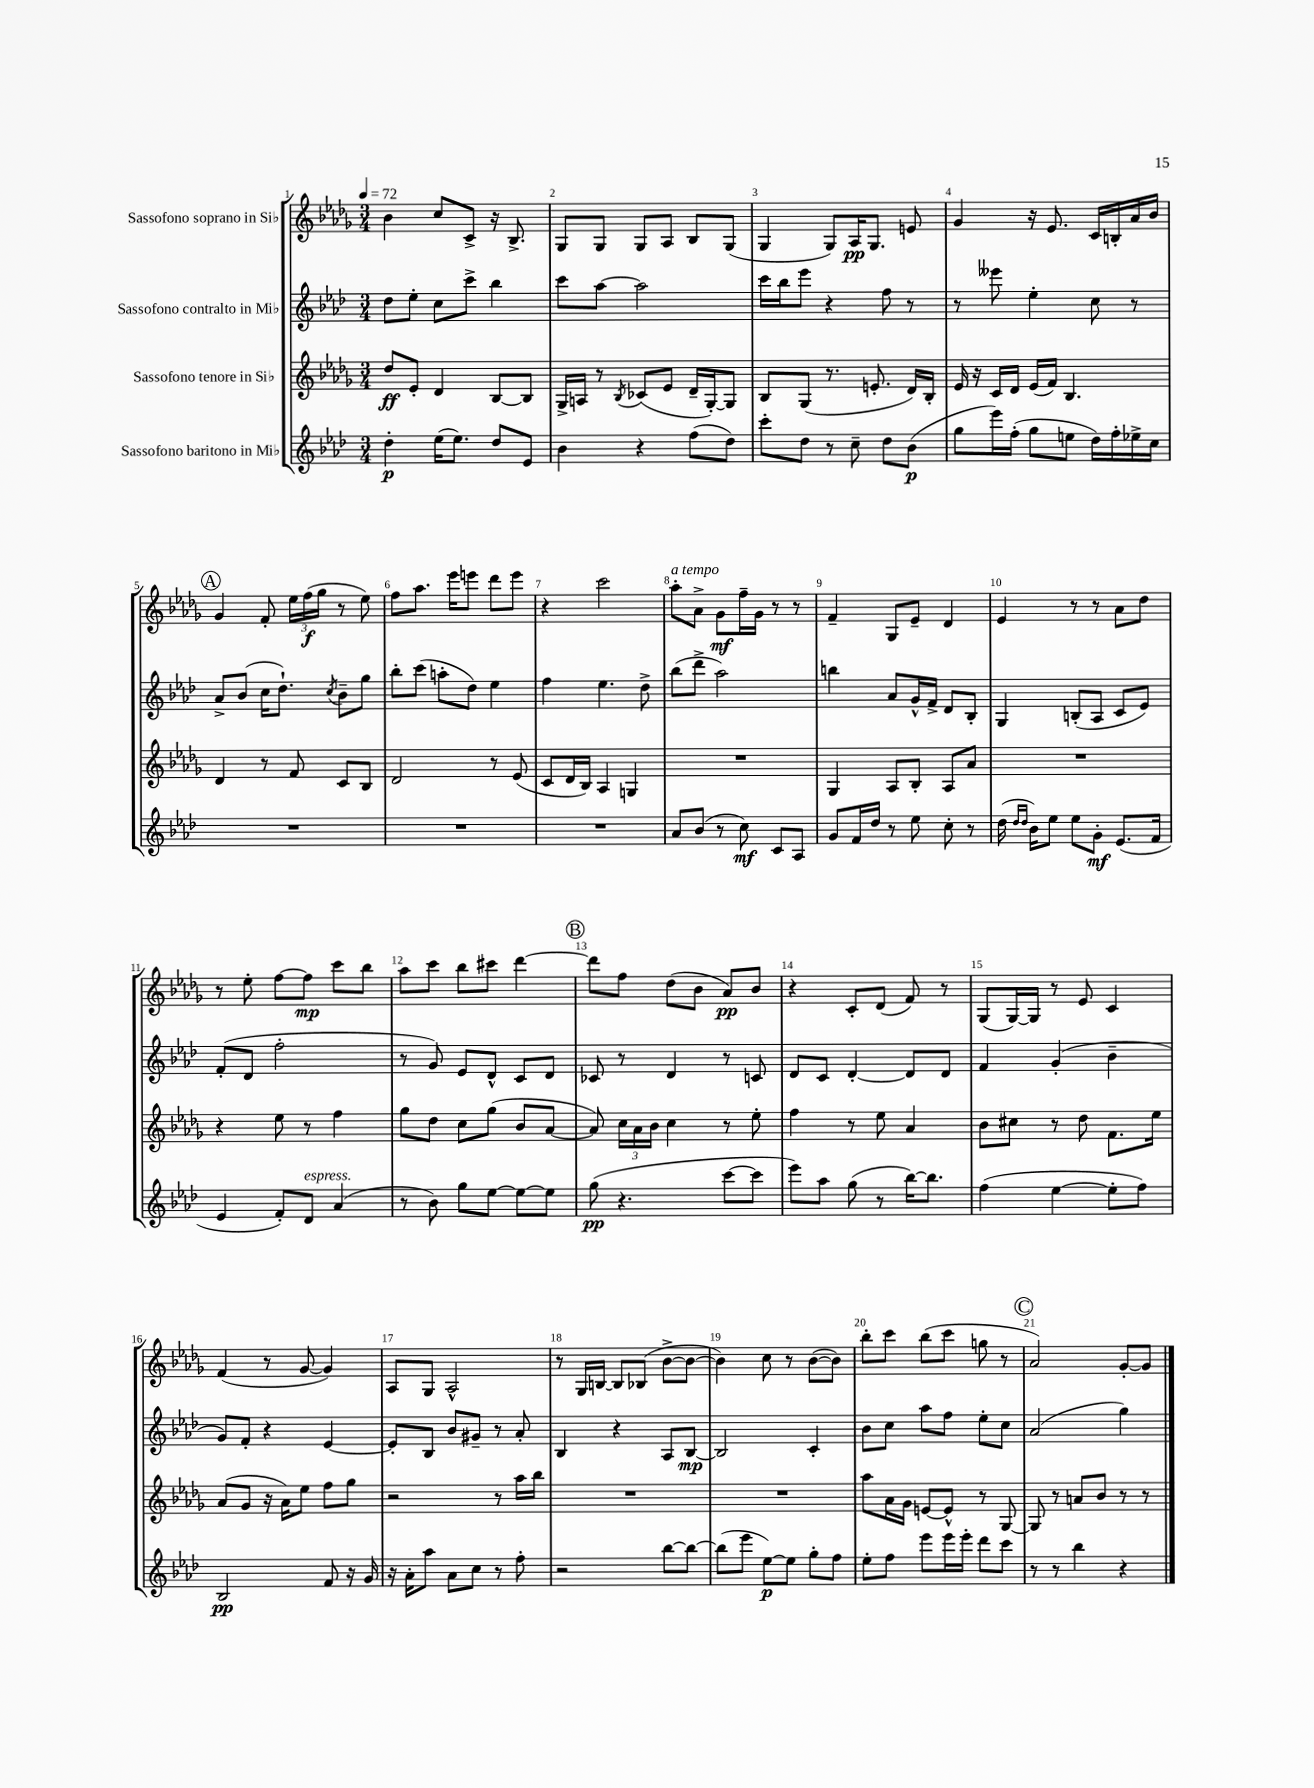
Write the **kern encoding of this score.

**kern	**dynam	**kern	**dynam	**kern	**dynam	**kern	**dynam
*part4	*part4	*part3	*part3	*part2	*part2	*part1	*part1
*staff4	*staff4	*staff3	*staff3	*staff2	*staff2	*staff1	*staff1
*I"Sassofono baritono in Mi♭	*	*I"Sassofono tenore in Si♭	*	*I"Sassofono contralto in Mi♭	*	*I"Sassofono soprano in Si♭	*
*clefG2	*	*clefG2	*	*clefG2	*	*clefG2	*
*k[b-e-a-d-]	*	*k[b-e-a-d-g-]	*	*k[b-e-a-d-]	*	*k[b-e-a-d-g-]	*
*M3/4	*	*M3/4	*	*M3/4	*	*M3/4	*
*MM72	*	*MM72	*	*MM72	*	*MM72	*
=1	=1	=1	=1	=1	=1	=1	=1
4dd-'\	p	8dd-/L	ff	8dd-\L	.	4b-\	.
.	.	8e-'/J	.	8ee-'\J	.	.	.
(16ee-\KL	.	4d-/	.	8cc\L	.	8cc/L	.
8.ee-\J)	.	.	.	.	.	.	.
.	.	.	.	8ccc^\J	.	8c^/J	.
8dd-/L	.	[8B-/L	.	4bb-\	.	16r	.
.	.	.	.	.	.	8.B-^/	.
8e-/J	.	8B-/J]	.	.	.	.	.
=2	=2	=2	=2	=2	=2	=2	=2
4b-\	.	16G-^/LL	.	8ccc\L	.	8G-/L	.
.	.	16An/JJ	.	.	.	.	.
.	.	8r	.	[8aa-\J	.	8G-/J	.
.	.	8qB-/	.	.	.	.	.
4r	.	(8c-X/L	.	2aa-\]	.	8G-/L	.
.	.	8e-/J	.	.	.	8A-/J	.
(8ff\L	.	16d-~/LL	.	.	.	8B-/L	.
.	.	[16G-'/J)	.	.	.	.	.
8dd-\J)	.	8G-/J]	.	.	.	(8G-/J	.
=3	=3	=3	=3	=3	=3	=3	=3
8ccc'\L	.	8B-/L	.	16ccc\LL	.	4G-/	.
.	.	.	.	16bb-\J	.	.	.
8dd-\J	.	(8G-/J	.	8eee-\J	.	.	.
8r	.	8.r	.	4r	.	8G-/L)	.
8cc~\	.	.	.	.	.	16A-/K	pp
.	.	8.en'/	.	.	.	8.G-/J	.
8dd-\L	.	.	.	8ff\	.	.	.
(8b-\J	p	16d-/LL)	.	8r	.	8en/	.
.	.	16B-'/JJ	.	.	.	.	.
=4	=4	=4	=4	=4	=4	=4	=4
8gg\L	.	16e-/	.	8r	.	4g-/	.
.	.	16r	.	.	.	.	.
16eee-\L)	.	16c/LL	.	8eee--X\	.	.	.
(16ff'\JJ	.	16d-/JJ	.	.	.	.	.
8gg\L	.	(16e-/LL	.	4ee-'\	.	16r	.
.	.	16f/JJ)	.	.	.	8.e-/	.
8een\J	.	4.B-/	.	.	.	.	.
16dd-\LL)	.	.	.	8cc\	.	16c/LL	.
16ff'\	.	.	.	.	.	16Bn'/	.
16ee-X^\	.	.	.	8r	.	16a-/	.
16cc\JJ	.	.	.	.	.	16b-/JJ	.
!!LO:LB:g=z
!!LO:REH:place=s1:t=A
=5	=5	=5	=5	=5	=5	=5	=5
2.r	.	4d-/	.	8a-^/L	.	4g-/	.
.	.	.	.	(8b-/J	.	.	.
.	.	8r	.	16cc\KL	.	8f'/	.
.	.	.	.	8.dd-`\J)	.	.	.
.	.	8f/	.	.	.	24ee-\LL	.
.	.	.	.	.	.	(24ff\	f
.	.	.	.	.	.	24gg-\JJ	.
.	.	.	.	8qcc/	.	.	.
.	.	8c/L	.	8b-~\L	.	8r	.
.	.	8B-/J	.	8gg\J	.	8ee-\)	.
=6	=6	=6	=6	=6	=6	=6	=6
2.r	.	2d-/	.	8bb-'\L	.	8ff\L	.
.	.	.	.	(8ccc\J	.	8.aa-\J	.
.	.	.	.	8aan'\L	.	.	.
.	.	.	.	.	.	16eee-\KL	.
.	.	.	.	8dd-\J)	.	8eeen\J	.
.	.	8r	.	4ee-\	.	8ddd-\L	.
.	.	(8e-/	.	.	.	8eee\J	.
=7	=7	=7	=7	=7	=7	=7	=7
2.r	.	8c/L	.	4ff\	.	4r	.
.	.	16d-/L	.	.	.	.	.
.	.	16B-/JJ)	.	.	.	.	.
.	.	4A-/	.	4.ee-\	.	2ccc\	.
.	.	4Gn/	.	.	.	.	.
.	.	.	.	8dd-^\	.	.	.
=8	=8	=8	=8	=8	=8	=8	=8
!	!	!	!	!	!	!LO:TX:a:i:t=a tempo	!
8a-/L	.	2.r	.	(8bb-\L	.	8aa-'\L	.
(8b-/J	.	.	.	8ddd-^\J	.	8a-^\J	.
8r	.	.	.	2aa-\)	.	8g-\L	mf
8cc\)	mf	.	.	.	.	16ff~\L	.
.	.	.	.	.	.	16g-\JJ	.
8c/L	.	.	.	.	.	8r	.
8A-/J	.	.	.	.	.	8r	.
=9	=9	=9	=9	=9	=9	=9	=9
8g/L	.	4G-/	.	4bbn\	.	4f~/	.
16f/L	.	.	.	.	.	.	.
16dd-/JJ	.	.	.	.	.	.	.
8r	.	8A-/L	.	8a-/L	.	8G-/L	.
8ee-\	.	8B-'/J	.	16g^^/L	.	8e-~/J	.
.	.	.	.	16f^/JJ	.	.	.
8cc'\	.	8A-/L	.	8d-/L	.	4d-/	.
8r	.	8a-/J	.	8B-'/J	.	.	.
=10	=10	=10	=10	=10	=10	=10	=10
(16dd-\	.	2.r	.	4G/	.	4e-/	.
16qqdd-/LL	.	.	.	.	.	.	.
16qqdd-/JJ	.	.	.	.	.	.	.
16b-\KL)	.	.	.	.	.	.	.
8ee-\J	.	.	.	.	.	.	.
8ee-\L	.	.	.	(8Bn'/L	.	8r	.
8g'\J	mf	.	.	8A-/J	.	8r	.
(8.e-/L	.	.	.	8c/L	.	8a-\L	.
.	.	.	.	8e-/J)	.	8dd-\J	.
16f/Jk	.	.	.	.	.	.	.
!!LO:LB:g=z
=11	=11	=11	=11	=11	=11	=11	=11
4e-/	.	4r	.	(8f'/L	.	8r	.
.	.	.	.	8d-/J	.	8ee-'\	.
8f'/L)	.	8ee-\	.	2ff'\	.	[8ff\L	.
!LO:TX:a:i:t=espress.	!	!	!	!	!	!	!
8d-/J	.	8r	.	.	.	8ff\J]	mp
(4a-/	.	4ff\	.	.	.	8ccc\L	.
.	.	.	.	.	.	8bb-\J	.
=12	=12	=12	=12	=12	=12	=12	=12
8r	.	8gg-\L	.	8r	.	8aa-\L	.
8b-\)	.	8dd-\J	.	8g/)	.	8ccc\J	.
8gg\L	.	8cc\L	.	8e-/L	.	8bb-\L	.
[8ee-\J	.	(8gg-\J	.	8d-^^/J	.	8ccc#X\J	.
8ee-\L_	.	8b-/L	.	8c/L	.	[4ddd-\	.
8ee-\J]	.	[8a-/J	.	8d-/J	.	.	.
!!LO:REH:place=s1:t=B
=13	=13	=13	=13	=13	=13	=13	=13
(8gg\	pp	8a-/])	.	8c-X/	.	8ddd-\L]	.
4.r	.	24cc\LL	.	8r	.	8ff\J	.
.	.	24a-\	.	.	.	.	.
.	.	24b-\JJ	.	.	.	.	.
.	.	4cc\	.	4d-/	.	(8dd-\L	.
.	.	.	.	.	.	8b-\J	.
[8ccc\L	.	8r	.	8r	.	8a-/L)	pp
8ccc\J]	.	8ee-'\	.	8cn/	.	8b-/J	.
=14	=14	=14	=14	=14	=14	=14	=14
8eee-\L)	.	4ff\	.	8d-/L	.	4r	.
8aa-\J	.	.	.	8c/J	.	.	.
(8gg\	.	8r	.	[4d-'/	.	8c'/L	.
8r	.	8ee-\	.	.	.	(8d-/J	.
[16bb-\KL)	.	4a-/	.	8d-/L]	.	8f/)	.
8.bb-\J]	.	.	.	.	.	.	.
.	.	.	.	8d-/J	.	8r	.
=15	=15	=15	=15	=15	=15	=15	=15
(4ff\	.	8b-\L	.	4f/	.	(8G-/L	.
.	.	8cc#X\J	.	.	.	[16G-/L)	.
.	.	.	.	.	.	16G-/JJ]	.
[4ee-\	.	8r	.	(4g'/	.	8r	.
.	.	8dd-\	.	.	.	8e-/	.
8ee-'\L]	.	8.f\L	.	4b-~\	.	4c/	.
8ff\J)	.	.	.	.	.	.	.
.	.	16ee-\Jk	.	.	.	.	.
!!LO:LB:g=z
=16	=16	=16	=16	=16	=16	=16	=16
2B-/	pp	(8a-/L	.	8g/L)	.	(4f/	.
.	.	8g-/J	.	8f'/J	.	.	.
.	.	16r	.	4r	.	8r	.
.	.	16a-\KL)	.	.	.	.	.
.	.	8ee-\J	.	.	.	[8g-/	.
8f/	.	8ff\L	.	[4e-/	.	4g-/])	.
16r	.	8gg-\J	.	.	.	.	.
16g/	.	.	.	.	.	.	.
=17	=17	=17	=17	=17	=17	=17	=17
16r	.	2r	.	8e-'/L]	.	8A-/L	.
16a-'\KL	.	.	.	.	.	.	.
8aa-\J	.	.	.	8B-/J	.	8G-/J	.
8a-\L	.	.	.	8b-/L	.	2A-^^/	.
8cc\J	.	.	.	8g#X~/J	.	.	.
8r	.	8r	.	8r	.	.	.
8ff'\	.	16aa-\LL	.	8a-'/	.	.	.
.	.	16bb-\JJ	.	.	.	.	.
=18	=18	=18	=18	=18	=18	=18	=18
2r	.	2.r	.	4B-/	.	8r	.
.	.	.	.	.	.	16G-/LL	.
.	.	.	.	.	.	[16Bn/JJ	.
.	.	.	.	4r	.	8B/L]	.
.	.	.	.	.	.	(8B-X/J	.
[8bb-\L	.	.	.	8A-/L	.	[8b-^\L	.
8bb-\J_	.	.	.	[8B-/J	mp	8b-\J_	.
=19	=19	=19	=19	=19	=19	=19	=19
(8bb-\L]	.	2.r	.	2B-/]	.	4b-\])	.
8eee-\J	.	.	.	.	.	.	.
[8ee-\L)	p	.	.	.	.	8cc\	.
8ee-\J]	.	.	.	.	.	8r	.
8gg'\L	.	.	.	4c'/	.	([8b-\L	.
8ff\J	.	.	.	.	.	8b-\J])	.
=20	=20	=20	=20	=20	=20	=20	=20
8ee-'\L	.	8aa-\L	.	8b-\L	.	8bb-'\L	.
8ff\J	.	16a-\L	.	8cc\J	.	8ccc\J	.
.	.	16g-\JJ	.	.	.	.	.
8eee-\L	.	[8en/L	.	8aa-\L	.	(8bb-\L	.
16eee-\L	.	8e^^/J]	.	8ff\J	.	8ccc\J	.
16eee-'\JJ	.	.	.	.	.	.	.
8ddd-\L	.	8r	.	8ee-'\L	.	8ggn\	.
8ccc\J	.	[8G-/	.	8cc\J	.	8r	.
!!LO:REH:place=s1:t=C
=21	=21	=21	=21	=21	=21	=21	=21
8r	.	8G-/]	.	(2a-/	.	2a-/)	.
8r	.	8r	.	.	.	.	.
4bb-\	.	8an/L	.	.	.	.	.
.	.	8b-/J	.	.	.	.	.
4r	.	8r	.	4gg\)	.	[8g-'/L	.
.	.	8r	.	.	.	8g-/J]	.
==	==	==	==	==	==	==	==
*-	*-	*-	*-	*-	*-	*-	*-
